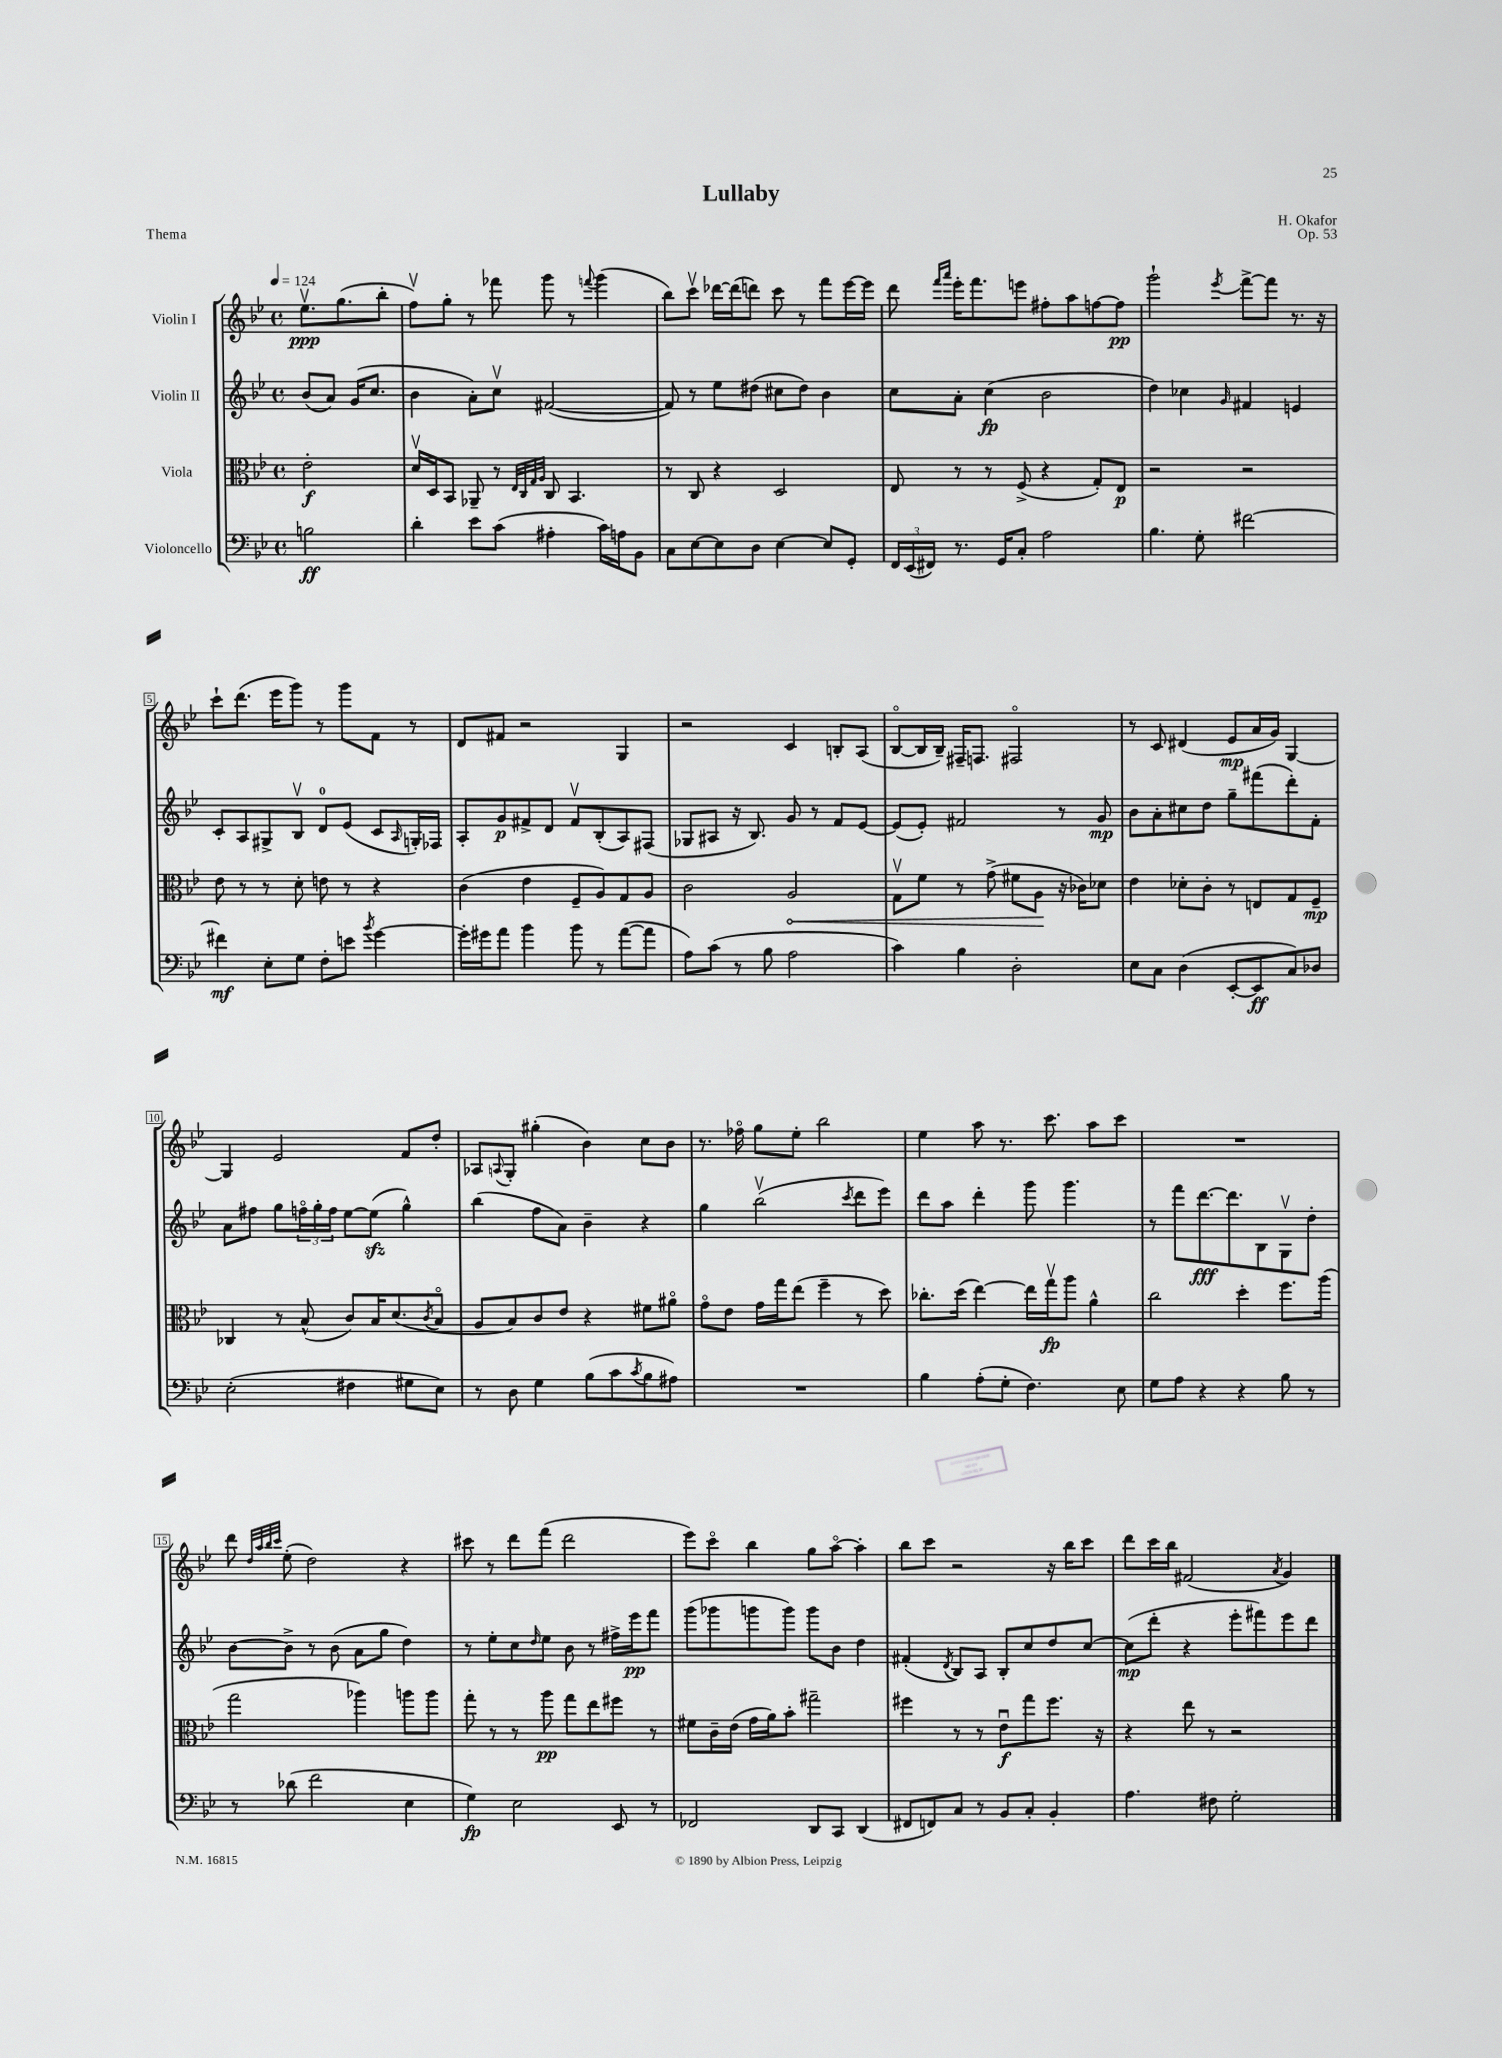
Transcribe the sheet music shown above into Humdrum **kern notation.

**kern	**kern	**kern	**kern
*staff4	*staff3	*staff2	*staff1
*clefF4	*clefC3	*clefG2	*clefG2
*k[b-e-]	*k[b-e-]	*k[b-e-]	*k[b-e-]
*M4/4	*M4/4	*M4/4	*M4/4
*met(c)	*met(c)	*met(c)	*met(c)
*MM124	*MM124	*MM124	*MM124
2B	2e-'	(8b-	8.ee-v
.	.	8a)	.
.	.	.	(8.gg
.	.	(16g	.
.	.	8.cc	.
.	.	.	8bb-'
=	=	=	=
4d'	16dv	4b-	8ffv)
.	16D	.	.
.	8BB-	.	8gg'
8e-	8AA-~	8a')	8r
(8c	8r	8ccv	8fff-
.	32qqE-	.	.
.	32qqC	.	.
.	32qqG	.	.
.	32qqA	.	.
4A#'	8C	([2f#	8ggg
.	4.BB-	.	8r
.	.	.	8qqfff
16c)	.	.	(4ggg
16A	.	.	.
8BB-	.	.	.
=	=	=	=
8C	8r	8f#])	8bb-)
[8E-	8C	8r	8cccv
8E-]	4r	8ee-	[16ddd-
.	.	.	(16ddd-]
8D	.	(8dd#	8ddd)
[4E-	2D	8cc#	8ccc
.	.	8dd#)	8r
8E-]	.	4b-	8fff
8GG'	.	.	[16eee-
.	.	.	16eee-]
=	=	=	=
24FF	8E-	8cc	8ddd
(24EE-	.	.	.
24FF#)	.	.	.
.	.	.	16qqfff
.	.	.	16qqaaa
8.r	8r	8a'	16eee-'
.	.	.	8.fff
.	8r	(4cc	.
16GG	.	.	.
8C'	(8F^	.	8eee
2A	4r	2b-	8ff#'
.	.	.	8aa
.	8G')	.	[8ff
.	8E-	.	8ff]
=	=	=	=
4.B-	2r	4dd)	2ggg`
.	.	4cc-	.
8G'	.	.	.
.	.	16qqg	8qeee-
[2f#	2r	4f#	[8fff^
.	.	.	8fff]
.	.	4e	8.r
.	.	.	16r
=	=	=	=
4f#]	8e-	8c'	8ccc`
.	8r	8A	(8.ddd
8E-'	8r	8G#^	.
.	.	.	16eee-
8G	8d'	8B-v	8ggg)
8F'	8e	8d	8r
8e	8r	(8e-	8ggg
8qb-	.	.	.
[4g	4r	8c	8f
.	.	16qqA	.
.	.	16G')	8r
.	.	16F-	.
=	=	=	=
16g']	(4c	8A'	8d
16g#	.	.	.
8a	.	8g	8f#
4b-	4e-	8f#^	2r
.	.	8d	.
8b-	8F~	8f#v	.
8r	8A)	(8B-'	.
([8a	8G	8A)	4G
8a]	8A	(8F#	.
=	=	=	=
8A)	2c	8G-	2r
(8c	.	8A#	.
8r	.	16r	.
.	.	8.B-)	.
8B-	.	.	.
2A	2A	8g	4c
.	.	8r	.
.	.	8f	8B'
.	.	[8e-	(8A
=	=	=	=
4c)	8Gv	(8e-]	[8B-o
.	8f	8e-')	16B-]
.	.	.	16B-~)
4B-	8r	2f#	16F#~
.	.	.	8.F
.	(8g^	.	.
2D'	8f#	.	2F#o
.	8A	.	.
.	16r	8r	.
.	16c-)	.	.
.	8d-	8g	.
=	=	=	=
8E-	4e-	8b-	8r
8C	.	8a'	8c
(4D	8d-'	8cc#	(4d#
.	8c'	8dd	.
[8EE-'	8r	8gg~	8e-
8EE-]	8E	(8fff#	16a
.	.	.	16g)
8C)	8G	8ddd')	[4G
8D-	8F~	8f'	.
=	=	=	=
(2E-'	4C-	8a	4G]
.	.	8ff#	.
.	8r	8gg	2e-
.	(8B-^^	24ffo	.
.	.	24gg'	.
.	.	24ff	.
4F#	8c)	[8ee-	.
.	16B-	(8ee-]	.
.	(8.d	.	.
8G#	.	4gg^^)	8f
.	8qc	.	.
8E-)	8B-o	.	8dd'
=	=	=	=
8r	8A	(4bb-	8A-
.	.	.	8qqA
8D	8B-)	.	8G'
4G	8c	8ff	(4gg#'
.	8e-	8a)	.
(8B-	4r	4b-~	4b-)
8c	.	.	.
8qc	.	.	.
8B-	8f#	4r	8cc
8A#)	8a#o	.	8b-
=	=	=	=
1r	8go	4gg	8.r
.	8e-	.	.
.	.	.	16ff-o
.	16g	(2bb-v	8gg
.	16gg	.	.
.	(8ee-	.	8ee-'
.	4ff~	.	2bb-
.	.	8qccc	.
.	8r	8ddd	.
.	8dd)	8eee-)	.
=	=	=	=
4B-	8.cc-'	8ddd	4ee-
.	.	8aa	.
.	(16dd	.	.
(8A'	[4ee-)	4ddd'	8aa
8G'	.	.	8.r
4.F)	16ee-]	8ggg	.
.	16ggv	.	8.ccc
.	8aa	4.ggg	.
.	4a^^	.	8aa
8E-	.	.	8ccc
=	=	=	=
8G	2cc	8r	1r
8A	.	8fff	.
4r	.	[8.ddd	.
.	.	8.ddd]	.
4r	4dd'	.	.
.	.	8B-	.
8B-	8.ff	8Gv	.
8r	.	8dd'	.
.	(16aa	.	.
=	=	=	=
8r	2gg	[8b-	8ddd
.	.	.	32qqdd
.	.	.	32qqaa
.	.	.	32qqbb-
.	.	.	32qqccc
(8d-	.	8b-^]	(8ee-'
2f	.	8r	2dd)
.	.	(8b-	.
.	4aa-)	8a	.
.	.	8gg	.
4E-	8aa	4dd)	4r
.	8aa	.	.
=	=	=	=
4G)	8gg'	8r	8ccc#
.	8r	8ee-'	8r
2E-	8r	8cc	8ddd
.	.	16qqdd	.
.	8aa	8ee-	(8fff
.	8gg	8b-	2ddd
.	8ee-	8r	.
8EE-	8ff#	16ff#^	.
.	.	16eee-	.
8r	8r	8fff	.
=	=	=	=
2FF-	8f#	(8ggg	8eee-)
.	16c~	8ggg-	8ccco
.	(16e-	.	.
.	16g	8ggg	4bb-
.	16a)	.	.
.	8b-'	8ggg)	.
8DD	2gg#~	8ggg	8gg
8CC	.	8b-	[8aao
(4DD	.	4dd	4aa']
=	=	=	=
8FF#	4ff#	(4f#'	8bb-
8FF)	.	.	8ccc
.	.	8qd	.
8C	8r	8B-)	2r
8r	8r	8A	.
8BB-	8e-u	8B-'	.
8C'	8gg	8cc	.
4BB-'	8.ff#	8dd	16r
.	.	.	16bb-
.	.	[8cc	8ccc
.	16r	.	.
=	=	=	=
4.A	4r	(8cc]	8ddd
.	.	8ddd'	16ccc
.	.	.	16bb-
.	8ee-	4r	(2f#
8F#	8r	.	.
2G'	2r	8eee-'	.
.	.	8fff#)	.
.	.	.	8qa
.	.	8eee-	4g)
.	.	8ddd	.
==	==	==	==
*-	*-	*-	*-
